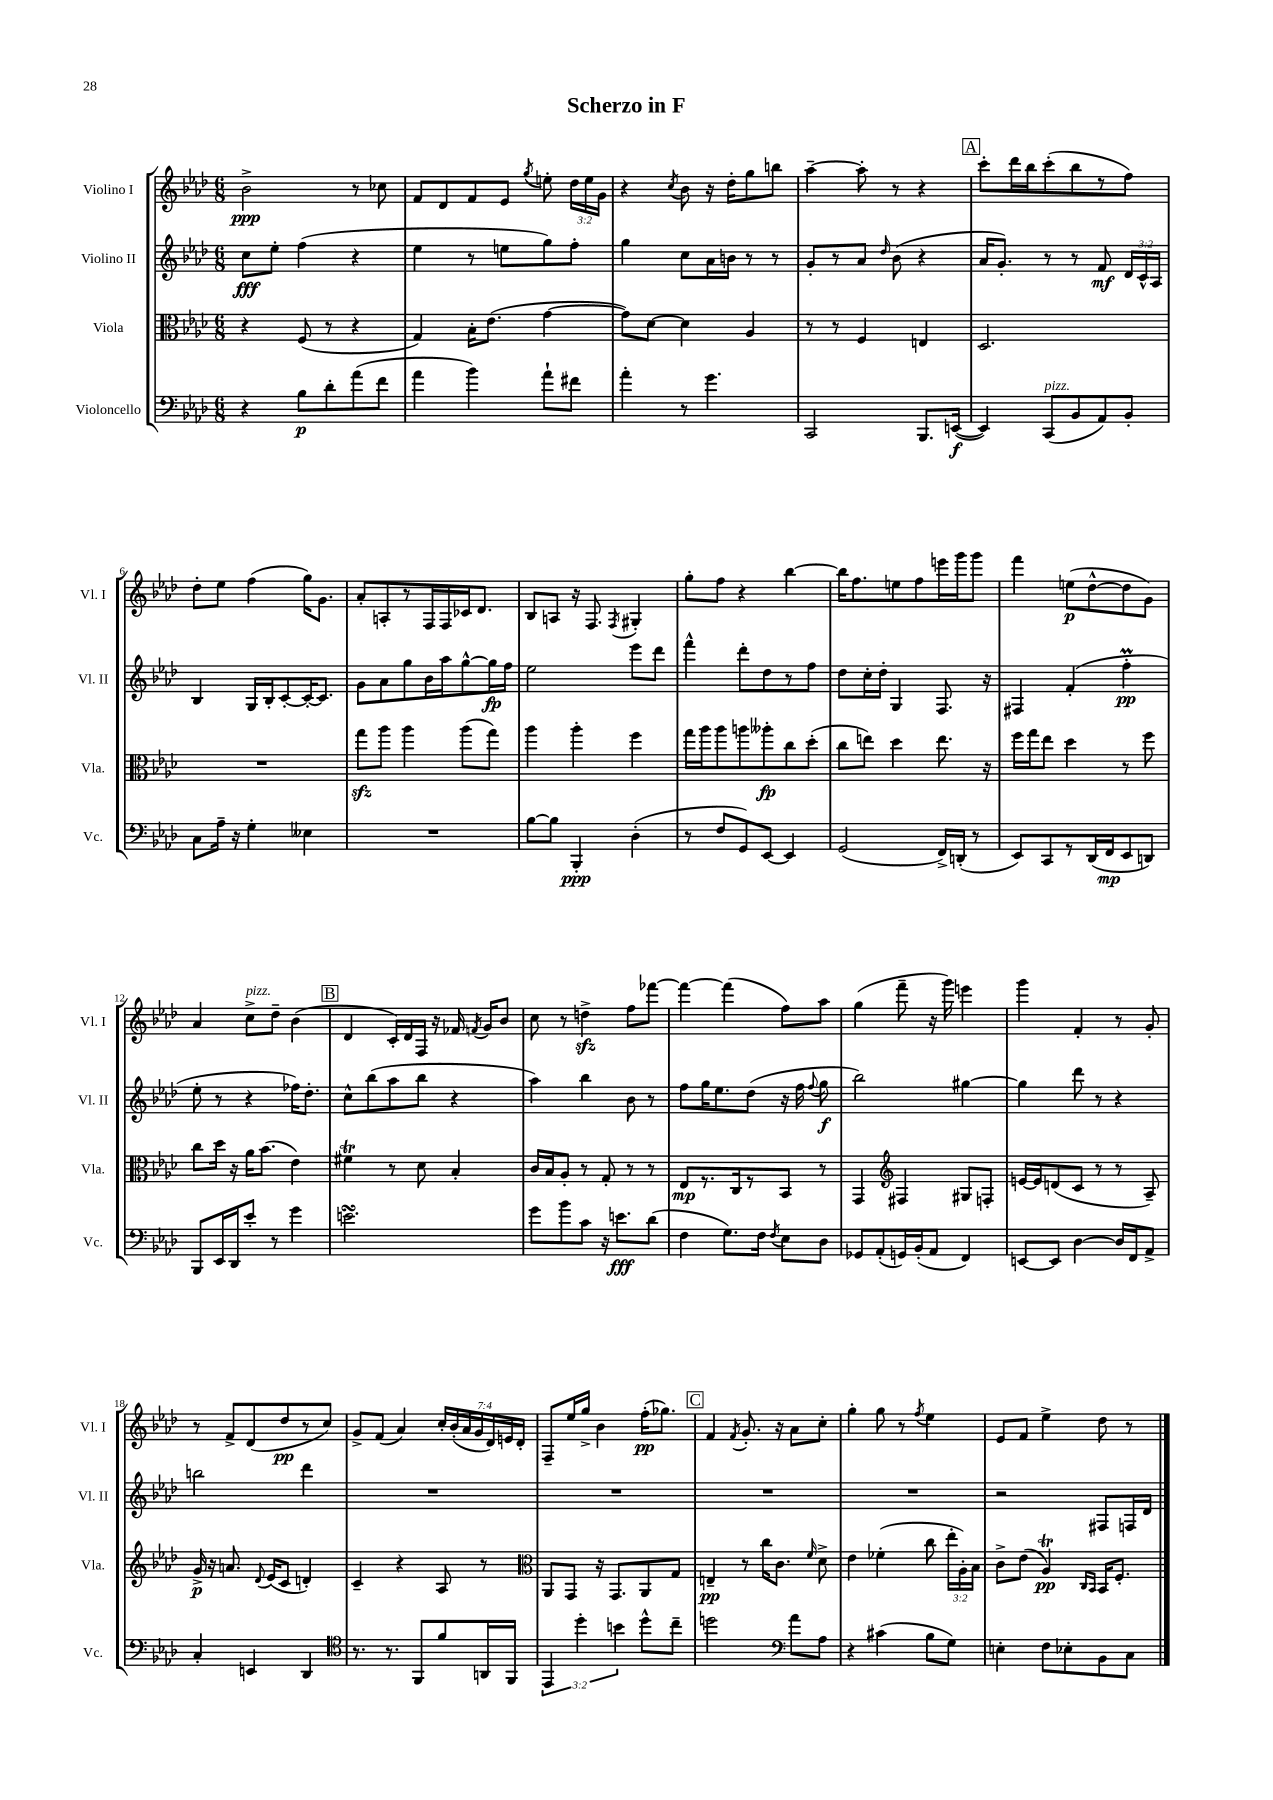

**kern	**kern	**kern	**kern
*staff4	*staff3	*staff2	*staff1
*clefF4	*clefC3	*clefG2	*clefG2
*k[b-e-a-d-]	*k[b-e-a-d-]	*k[b-e-a-d-]	*k[b-e-a-d-]
*M6/8	*M6/8	*M6/8	*M6/8
4r	4r	8cc\L	2b-^\
.	.	8ee-'\J	.
8B-\L	(8F/	(4ff\	.
8d-'\	8r	.	.
(8a-\	4r	4r	8r
8f\J	.	.	8cc-\
=	=	=	=
4a-\	4G/)	4ee-\	8f/L
.	.	.	8d-/
4b-\)	16B-'\LK	8r	8f/
.	(8.e-\J	.	.
.	.	8ee\L	8e-/J
.	.	.	8qgg/
8a-`\L	[4g\	8gg\)	8ee'\
8f#\J	.	8ff'\J	24dd-\LL
.	.	.	24ee\
.	.	.	24g\JJ
=	=	=	=
4a-'\	8g\]L)	4gg\	4r
.	[8d-\J	.	.
.	.	.	8qcc/
8r	4d-\]	8cc\L	8b-\
4.g\	.	16a-\L	16r
.	.	16b\JJ	16dd-'\LK
.	4A-/	8r	8gg\
.	.	8r	8bb\J
=	=	=	=
2CC/	8r	8g'/L	[4aa-~\
.	8r	8r	.
.	4F/	8a-/J	8aa-'\]
.	.	16qqdd-/	.
.	.	(8b-\	8r
8.BBB-/L	4E/	4r	4r
([16EE/Jk	.	.	.
=	=	=	=
4EE/])	2.D-/	16a-/LK	8ccc'\L
.	.	8.g'/J)	.
.	.	.	16ddd-\L
.	.	.	16bb-\J
(8CC/L	.	8r	(8ccc'\
8BB-/	.	8r	8bb-\
8AA-/)	.	8f/	8r
8BB-'/J	.	24d-/LL	8ff\J)
.	.	24c^^/	.
.	.	24A-/JJ	.
=	=	=	=
8C\L	2.r	4B-/	8dd-'\L
16A-~\Jk	.	.	8ee-\J
16r	.	.	.
4G'\	.	16G/LL	(4ff\
.	.	16B-'/J	.
.	.	[8c'/	.
4E--\	.	16c'/_K	16gg\LK)
.	.	8.c/]J	8.g\J
=	=	=	=
2.r	8gg\L	8g\L	8a-'/L
.	8aa-\J	8a-\	8A'/
.	4aa-\	8gg\	8r
.	.	16b-\L	16F/L
.	.	16aa-\J	16F/
.	(8aa-\L	[8gg^^\	16c-/J
.	.	.	8.d-/J
.	8gg\J)	16gg\]L	.
.	.	16ff\JJ	.
=	=	=	=
[8B-\L	4aa-\	2ee-\	8B-/L
8B-\]J	.	.	8A/J
4BBB-'/	4aa-'\	.	16r
.	.	.	8.F/
.	.	.	8qF/
(4D-'\	4ff\	8eee-\L	4G#'/
.	.	8ddd-\J	.
=	=	=	=
8r	16gg\LL	4fff^^\	8gg'\L
.	16aa-\J	.	.
8F/L	8aa-\	.	8ff\J
8GG/)	8aa\	8ddd-'\L	4r
[8EE-/J	8aa--'\	8dd-\	.
4EE-/]	8cc\	8r	[4bb-\
.	(8dd-'\J	8ff\J	.
=	=	=	=
(2GG/	8cc\L	8dd-\L	16bb-\]LK
.	.	.	8.ff\
.	8ee\J)	16cc'\L	.
.	.	16dd-'\JJ	.
.	4dd-\	4G/	8ee\
.	.	.	8ff\
16FF^/LL)	8.ee\	8.F/	16eee\L
(16DD'/JJ	.	.	16ggg\J
8r	.	.	8ggg\J
.	16r	16r	.
=	=	=	=
8EE-/L)	16ff\LL	4F#/	4fff\
.	16gg\J	.	.
8CC/	8ee-\J	.	.
8r	4dd-\	(4f'/	(8ee\L
(16DD-/L	.	.	[8dd-^^\
16FF/J	.	.	.
8EE-/	8r	4ff'\	8dd-\]
8DD/J)	8ff\	.	8g\J)
=	=	=	=
8BBB-/L	8cc\L	8ee-'\	4a-/
16EE-/L	16dd-\Jk	8r	.
16DD-/J	16r	.	.
8e-'/J	16a-\LK	4r	8cc^\L
.	(8.b-\J	.	.
8r	.	.	8dd-~\J
4g\	4e-\)	16ff-\LK)	(4b-\
.	.	8.dd-'\J	.
=	=	=	=
2.e\	4f#\	8cc^^\L	4d-/
.	.	(8bb-\	.
.	8r	8aa-\	16c'/LL)
.	.	.	16d-/
.	8d-\	8bb-\J	16F/JJ
.	.	.	16r
.	4B-'/	4r	16f-/
.	.	.	8qf/
.	.	.	16g/LK
.	.	.	8b-/J
=	=	=	=
8g\L	16c/LL	4aa-\)	8cc\
.	16B-/J	.	.
8b-\	8A-'/J	.	8r
8c\J	8r	4bb-\	4dd^\
16r	8G'/	.	.
8.e\L	.	.	.
.	8r	8b-\	8ff\L
(8d-\J	8r	8r	[8fff-\J
=	=	=	=
4F\	8E-/L	8ff\L	4fff-\_
.	8.r	16gg\K	.
.	.	8.ee-\	.
8.G\L)	.	.	(4fff-\]
.	16C/k	.	.
.	8r	(8dd-\J	.
16F\Jk	.	.	.
8qF/	.	.	.
8E-\L	8BB-/J	16r	8ff\L)
.	.	16ff\	.
.	.	8qqff/	.
8D-\J	8r	8gg\	8aa-\J
=	=	=	=
8GG-/L	4GG/	2bb-\)	(4gg\
(8AA-'/	.	.	.
*	*clefG2	*	*
16GG/L)	4F#/	.	8fff~\
(16BB-'/J	.	.	.
8AA-/J	.	.	16r
.	.	.	16ggg\)
4FF/)	8G#/L	[4gg#\	4eee\
.	8F'/J	.	.
=	=	=	=
[8EE/L	[16e/LL	4gg#\]	4ggg\
.	16e/]J	.	.
8EE/]J	(8d/	.	.
[4D-\	8c/J	8ddd-\	4f'/
.	8r	8r	.
16D-/]LL	8r	4r	8r
16FF/J	.	.	.
8AA-^/J	8A-~/)	.	8g'/
=	=	=	=
4C'/	16g^/	2bb\	8r
.	16r	.	.
.	8.a/	.	8f^/L
4EE/	.	.	(8d-/
.	8qqd-/	.	.
.	(16e-/LK	.	.
.	8c/J	.	8dd-/
4DD-/	4d'/)	4ddd-\	8r
.	.	.	8cc/J)
=	=	=	=
*clefC4	*	*	*
8.r	4c~/	2.r	8g^/L
.	.	.	(8f/J
8.r	.	.	.
.	4r	.	4a-/)
8FF/L	.	.	.
8f/	8A-/	.	28cc'/LL
.	.	.	(28b-'/
.	.	.	28a-/
.	.	.	28g/
16AA/L	8r	.	.
.	.	.	28d-/)
.	.	.	28e/
16FF/JJ	.	.	.
.	.	.	28d-'/JJ
=	=	=	=
*	*clefC3	*	*
6EE-/	8AA-/L	2.r	8F~/L
.	8GG/J	.	16ee-/L
6dd-'\	.	.	.
.	.	.	16gg^/JJ
.	16r	.	4b-\
.	8.GG/L	.	.
6b\	.	.	.
8dd-^^\L	8AA-/	.	(16ff'\LK
.	.	.	8.gg-\J)
8cc~\J	8G/J	.	.
=	=	=	=
2dd\	4E~/	2.r	4f/
.	.	.	8qf/
.	8r	.	8.g'/
.	16cc\LK	.	.
.	8.c\J	.	16r
*clefF4	*	*	*
8a-\L	.	.	8a-\L
.	16qqf/	.	.
8A-\J	8d-^\	.	8cc'\J
=	=	=	=
4r	4e-\	2.r	4gg'\
(4c#\	(4f-'\	.	8gg\
.	.	.	8r
.	.	.	8qff/
8B-\L	8cc\	.	4ee-\
8G\J)	24ee-'\LL	.	.
.	24A-'\)	.	.
.	24B-\JJ	.	.
=	=	=	=
4E'\	8c^\L	2r	8e-/L
.	(8e-\J	.	8f/J
8F\L	4A-/)	.	4ee-^\
8E-'\	.	.	.
.	16qqC/LL	.	.
.	16qqBB-/JJ	.	.
8BB-\	16BB-/LK	8F#/L	8dd-\
.	8.F'/J	.	.
8C\J	.	16F/L	8r
.	.	16d-/JJ	.
==	==	==	==
*-	*-	*-	*-
